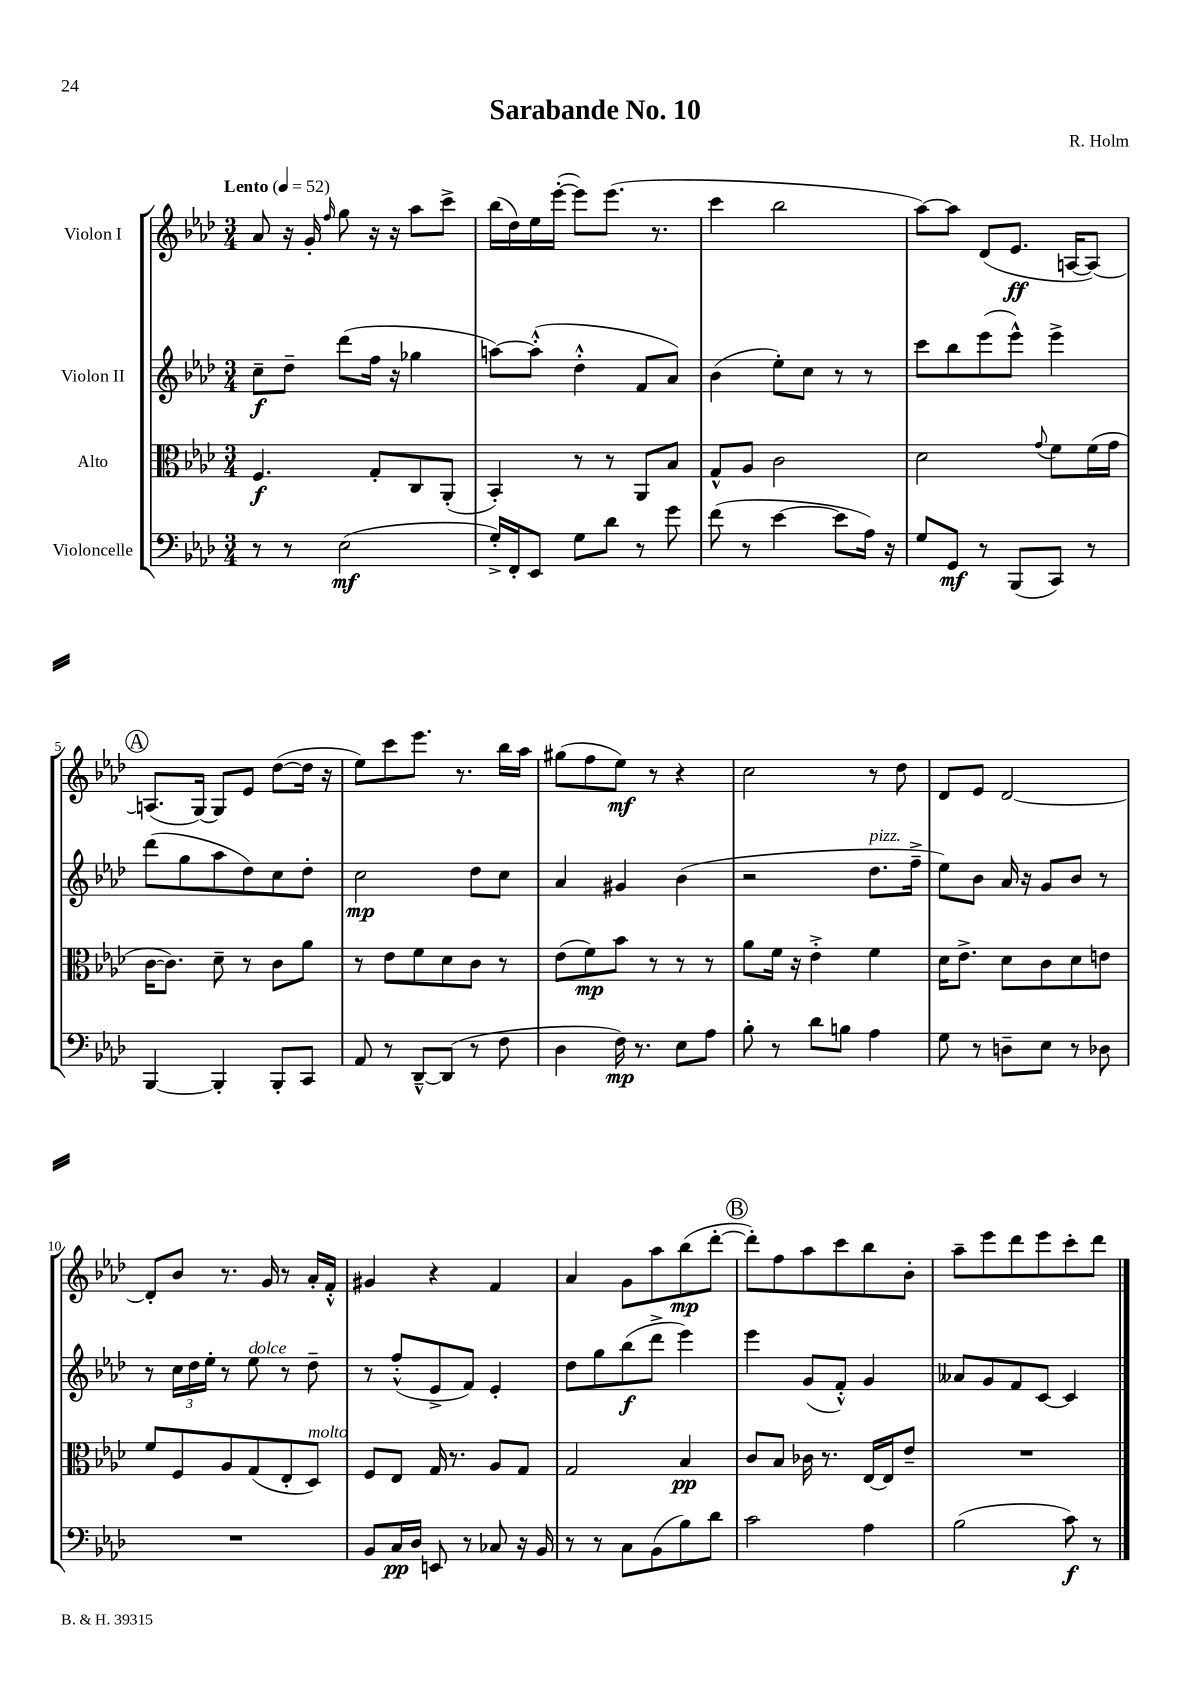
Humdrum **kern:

**kern	**dynam	**kern	**dynam	**kern	**dynam	**kern	**dynam
*part4	*part4	*part3	*part3	*part2	*part2	*part1	*part1
*staff4	*staff4	*staff3	*staff3	*staff2	*staff2	*staff1	*staff1
*I"Violoncelle	*	*I"Alto	*	*I"Violon II	*	*I"Violon I	*
*clefF4	*	*clefC3	*	*clefG2	*	*clefG2	*
*k[b-e-a-d-]	*	*k[b-e-a-d-]	*	*k[b-e-a-d-]	*	*k[b-e-a-d-]	*
*M3/4	*	*M3/4	*	*M3/4	*	*M3/4	*
*MM52	*	*MM52	*	*MM52	*	*MM52	*
=1	=1	=1	=1	=1	=1	=1	=1
!	!	!	!	!	!	!LO:TX:a:B:t=Lento	!
8r	.	4.F/	f	8cc~\L	f	8a-/	.
8r	.	.	.	8dd-~\J	.	16r	.
.	.	.	.	.	.	16g'/	.
.	.	.	.	.	.	16qqff/	.
(2E-\	mf	.	.	(8ddd-\L	.	8gg\	.
.	.	8G'/L	.	16ff\Jk	.	16r	.
.	.	.	.	16r	.	16r	.
.	.	8C/	.	4gg-X\	.	8aa-\L	.
.	.	(8AA-'/J	.	.	.	8ccc^\J	.
=2	=2	=2	=2	=2	=2	=2	=2
16G'^/LL)	.	4BB-'/)	.	[8aan\L)	.	(16bb-\LL	.
16FF'/J	.	.	.	.	.	16dd-\)	.
8EE-/J	.	.	.	(8aa'^^\J]	.	16ee-\	.
.	.	.	.	.	.	([16eee-'\JJ	.
8G\L	.	8r	.	4dd-'^^\	.	8eee-\L])	.
8d-\J	.	8r	.	.	.	(8.eee-\J	.
8r	.	8AA-/L	.	8f/L	.	.	.
.	.	.	.	.	.	8.r	.
8g\	.	8B-/J	.	8a-/J)	.	.	.
=3	=3	=3	=3	=3	=3	=3	=3
(8f\	.	8G^^/L	.	(4b-\	.	4ccc\	.
8r	.	8A-/J	.	.	.	.	.
[4e-\	.	2c\	.	8ee-'\L)	.	2bb-\	.
.	.	.	.	8cc\J	.	.	.
8e-\L]	.	.	.	8r	.	.	.
16A-\Jk)	.	.	.	8r	.	.	.
16r	.	.	.	.	.	.	.
=4	=4	=4	=4	=4	=4	=4	=4
8G/L	.	2d-\	.	8ccc\L	.	[8aa-\L)	.
8GG/J	mf	.	.	8bb-\	.	8aa-\J]	.
8r	.	.	.	(8eee-\	.	(8d-/L	.
(8BBB-/L	.	.	.	8eee-^^\J)	.	8.e-/J	ff
.	.	8qqg/	.	.	.	.	.
8CC/J)	.	8f\L	.	4eee-^\	.	.	.
.	.	.	.	.	.	[16An/KL	.
8r	.	(16f\L	.	.	.	8A/J_)	.
.	.	16g\JJ	.	.	.	.	.
!!LO:LB:g=z
!!LO:REH:place=s1:t=A
=5	=5	=5	=5	=5	=5	=5	=5
[4BBB-/	.	[16c\KL	.	(8ddd-\L	.	(8.An/L]	.
.	.	8.c\J])	.	.	.	.	.
.	.	.	.	8gg\	.	.	.
.	.	.	.	.	.	[16G/Jk)	.
4BBB-'/]	.	8d-~\	.	8aa-\	.	8G/L]	.
.	.	8r	.	8dd-\)	.	8e-/J	.
8BBB-'/L	.	8c\L	.	8cc\	.	([8dd-\L	.
8CC/J	.	8a-\J	.	8dd-'\J	.	16dd-\Jk]	.
.	.	.	.	.	.	16r	.
=6	=6	=6	=6	=6	=6	=6	=6
8AA-/	.	8r	.	2cc\	mp	8ee-\L)	.
8r	.	8e-\L	.	.	.	8ccc\	.
[8DD-~^^/L	.	8f\	.	.	.	8.eee-\J	.
(8DD-/J]	.	8d-\	.	.	.	.	.
.	.	.	.	.	.	8.r	.
8r	.	8c\J	.	8dd-\L	.	.	.
8F\	.	8r	.	8cc\J	.	16bb-\LL	.
.	.	.	.	.	.	16aa-\JJ	.
=7	=7	=7	=7	=7	=7	=7	=7
4D-\	.	(8e-\L	.	4a-/	.	(8gg#X\L	.
.	.	8f\)	mp	.	.	8ff\	.
16F\)	mp	8b-\J	.	4g#X/	.	8ee-\J)	mf
8.r	.	.	.	.	.	.	.
.	.	8r	.	.	.	8r	.
8E-\L	.	8r	.	(4b-\	.	4r	.
8A-\J	.	8r	.	.	.	.	.
=8	=8	=8	=8	=8	=8	=8	=8
8B-'\	.	8a-\L	.	2r	.	2cc\	.
8r	.	16f\Jk	.	.	.	.	.
.	.	16r	.	.	.	.	.
8d-\L	.	4e-'^\	.	.	.	.	.
8Bn\J	.	.	.	.	.	.	.
!	!	!	!	!LO:TX:a:i:t=pizz.	!	!	!
4A-\	.	4f\	.	8.dd-\L	.	8r	.
.	.	.	.	.	.	8dd-\	.
.	.	.	.	16ff~^\Jk	.	.	.
=9	=9	=9	=9	=9	=9	=9	=9
8G\	.	16d-\KL	.	8ee-\L)	.	8d-/L	.
.	.	8.e-^\J	.	.	.	.	.
8r	.	.	.	8b-\J	.	8e-/J	.
8Dn~\L	.	8d-\L	.	16a-/	.	[2d-/	.
.	.	.	.	16r	.	.	.
8E-\J	.	8c\	.	8g/L	.	.	.
8r	.	8d-\	.	8b-/J	.	.	.
8D-X\	.	8en\J	.	8r	.	.	.
!!LO:LB:g=z
=10	=10	=10	=10	=10	=10	=10	=10
2.r	.	8f/L	.	8r	.	8d-'/L]	.
.	.	8F/	.	24cc\LL	.	8b-/J	.
.	.	.	.	24dd-\	.	.	.
.	.	.	.	24ee-'\JJ	.	.	.
.	.	8A-/	.	8r	.	8.r	.
!	!	!	!	!LO:TX:a:i:t=dolce	!	!	!
.	.	(8G/	.	8ee-\	.	.	.
.	.	.	.	.	.	16g/	.
.	.	8E-'/	.	8r	.	8r	.
!	!	!LO:TX:a:i:t=molto	!	!	!	!	!
.	.	8D-/J)	.	8dd-~\	.	16a-'/LL	.
.	.	.	.	.	.	16f'^^/JJ	.
=11	=11	=11	=11	=11	=11	=11	=11
8BB-/L	.	8F/L	.	8r	.	4g#X/	.
16C/L	pp	8E-/J	.	(8ff'^^/L	.	.	.
16D-/JJ	.	.	.	.	.	.	.
8EEn/	.	16G/	.	8e-^/	.	4r	.
.	.	8.r	.	.	.	.	.
8r	.	.	.	8f/J)	.	.	.
8C-X/	.	8A-/L	.	4e-'/	.	4f/	.
16r	.	8G/J	.	.	.	.	.
16BB-/	.	.	.	.	.	.	.
=12	=12	=12	=12	=12	=12	=12	=12
8r	.	2G/	.	8dd-\L	.	4a-/	.
8r	.	.	.	8gg\	.	.	.
8C\L	.	.	.	(8bb-\	f	8g\L	.
(8BB-\	.	.	.	8ddd-^\J	.	8aa-\	.
8B-\)	.	4B-/	pp	4eee-\)	.	(8bb-\	mp
8d-\J	.	.	.	.	.	[8ddd-'\J	.
!!LO:REH:place=s1:t=B
=13	=13	=13	=13	=13	=13	=13	=13
2c\	.	8c/L	.	4eee-\	.	8ddd-'\L])	.
.	.	8B-/J	.	.	.	8ff\	.
.	.	16c-X\	.	(8g/L	.	8aa-\	.
.	.	8.r	.	.	.	.	.
.	.	.	.	8f'^^/J)	.	8ccc\	.
4A-\	.	[16E-/LL	.	4g/	.	8bb-\	.
.	.	16E-/J]	.	.	.	.	.
.	.	8e-~/J	.	.	.	8b-'\J	.
=14	=14	=14	=14	=14	=14	=14	=14
(2B-\	.	2.r	.	8a--X/L	.	8aa-~\L	.
.	.	.	.	8g/	.	8eee-\	.
.	.	.	.	8f/	.	8ddd-\	.
.	.	.	.	[8c/J	.	8eee-\	.
8c\)	f	.	.	4c/]	.	8ccc'\	.
8r	.	.	.	.	.	8ddd-\J	.
==	==	==	==	==	==	==	==
*-	*-	*-	*-	*-	*-	*-	*-
